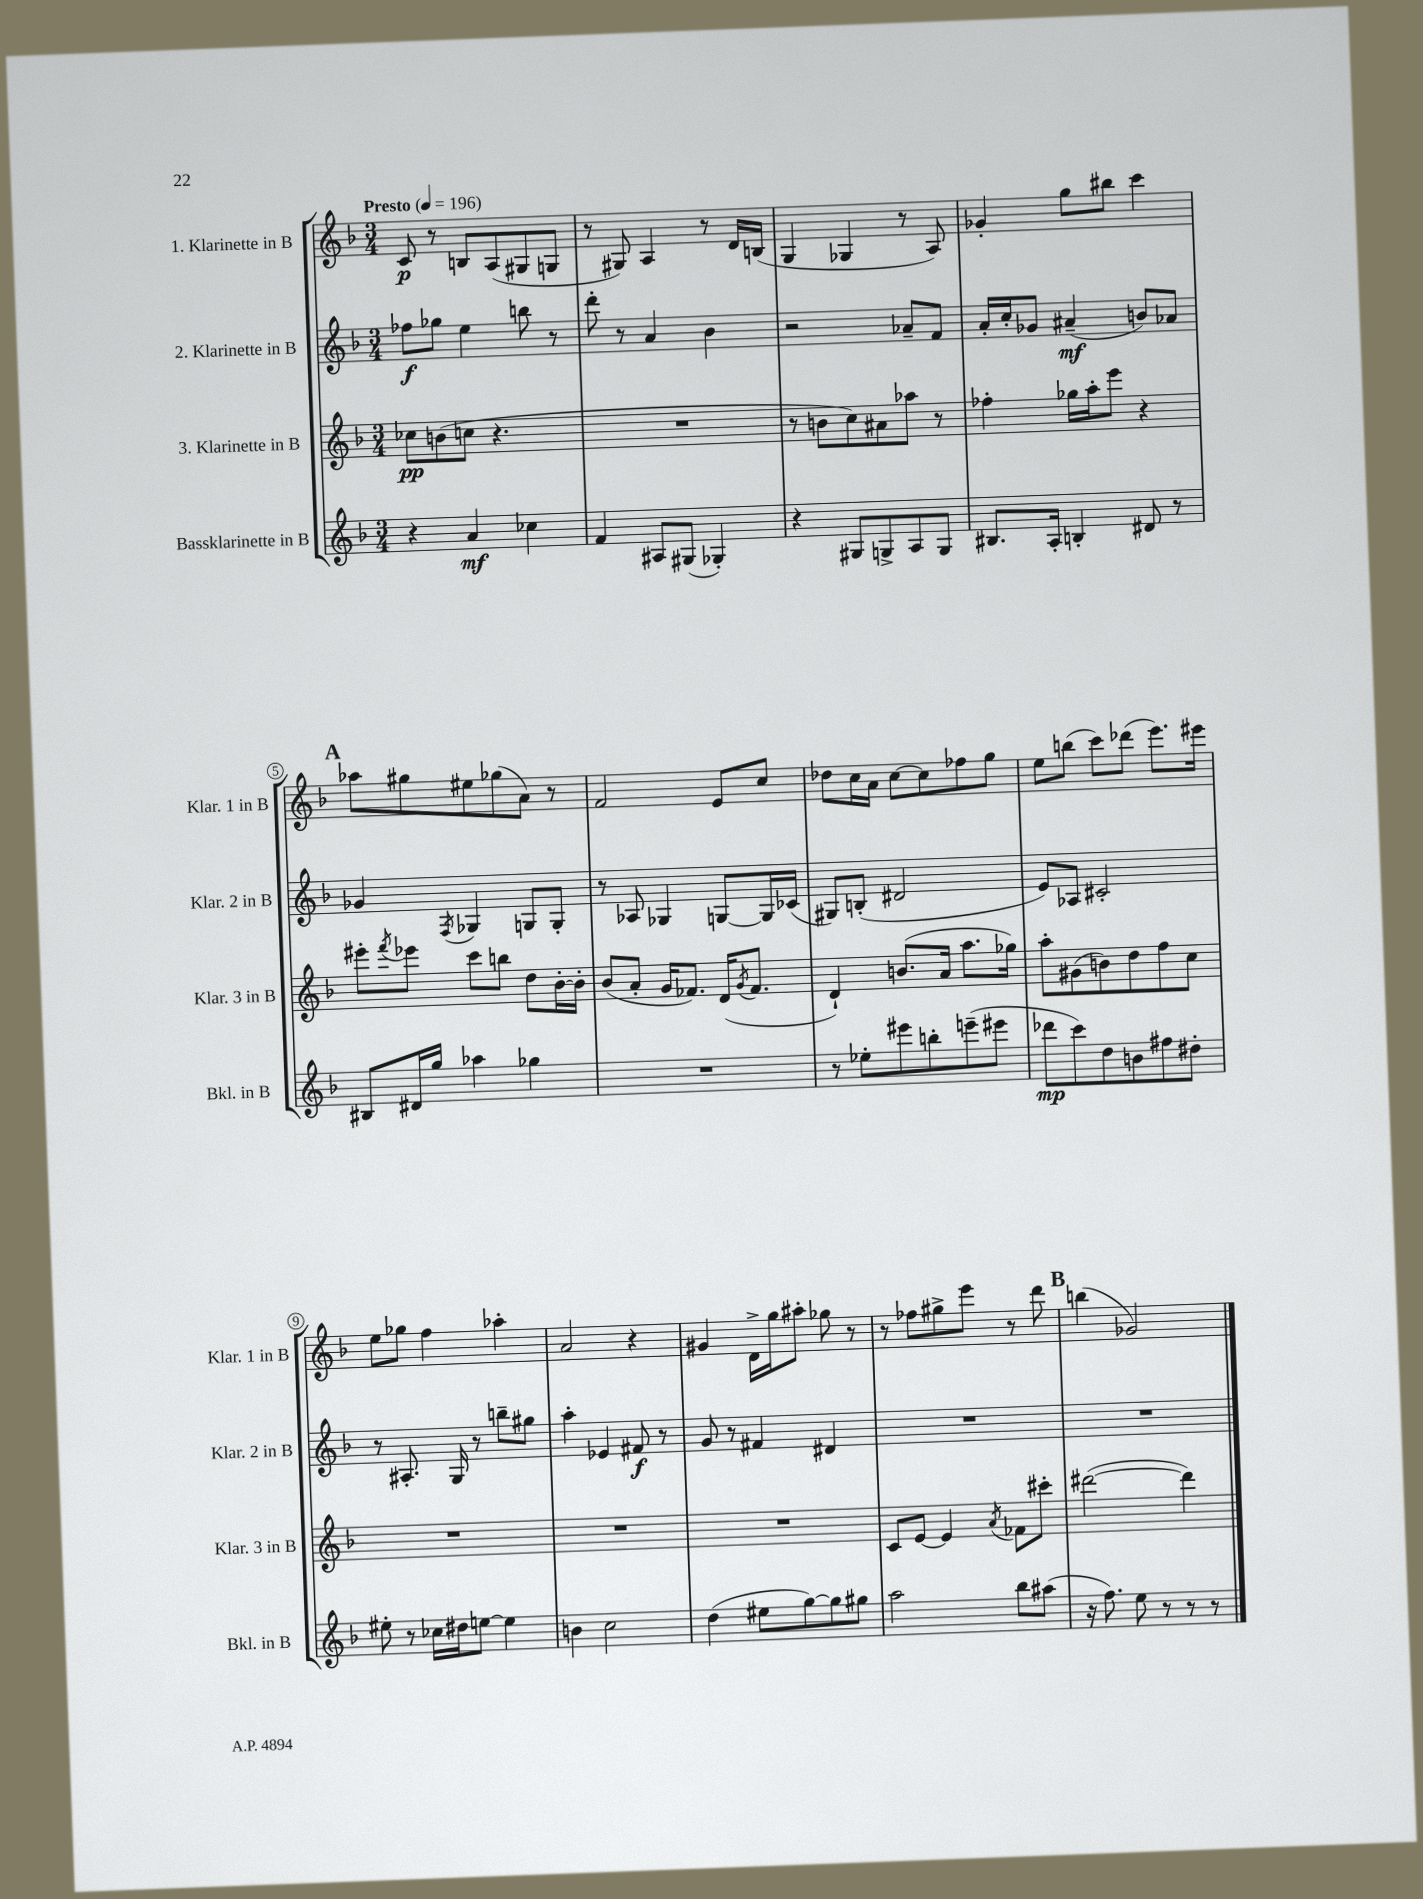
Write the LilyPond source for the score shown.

<<
\new StaffGroup <<
\new Staff = "s0" \with { instrumentName = "1. Klarinette in B" shortInstrumentName = "Klar. 1 in B" } {
    \clef treble \key f \major \numericTimeSignature \time 3/4 \tempo "Presto" 4 = 196
    c'8\p r8 b8 a8( gis8 g8 |
    r8 gis8) a4 r8 d'16 b16( |
    g4 ges4 r8 a8) |
    ges'4-. g''8 bis''8 c'''4 |
    \mark \markup { \bold "A" } aes''8 gis''8 eis''8 ges''8( a'8) r8 |
    f'2 e'8 c''8 |
    des''8 c''16 a'16 c''8~ c''8 fes''8 g''8 |
    e''8 b''8( c'''8) des'''8( e'''8.) eis'''16 |
    e''8 ges''8 f''4 aes''4-. |
    a'2 r4 |
    gis'4 d'16-> g''16 ais''8-. ges''8 r8 |
    r8 fes''8 gis''8-> e'''8 r8 d'''8 |
    \mark \markup { \bold "B" } b''4( ges'2) \bar "|." |
}
\new Staff = "s1" \with { instrumentName = "2. Klarinette in B" shortInstrumentName = "Klar. 2 in B" } {
    \clef treble \key f \major \numericTimeSignature \time 3/4
    fes''8\f ges''8 e''4 b''8 r8 |
    d'''8-. r8 a'4 bes'4 |
    r2 aes'8-- f'8 |
    a'16-. c''16-. ges'8 ais'4--\mf( b'8) aes'8 |
    \mark \markup { \bold "A" } ges'4 \acciaccatura { f8 } ges4 g8 g8-. |
    r8 aes8 ges4 g8~ g16 ces'16( |
    gis8) b8-.( dis'2 |
    e'8) aes8 cis'2-. |
    r8 ais8.-. g16 r8 b''8-- gis''8 |
    a''4-. ees'4 fis'8\f r8 |
    g'8 r8 fis'4 dis'4 |
    R2. |
    \mark \markup { \bold "B" } R2. \bar "|." |
}
\new Staff = "s2" \with { instrumentName = "3. Klarinette in B" shortInstrumentName = "Klar. 3 in B" } {
    \clef treble \key f \major \numericTimeSignature \time 3/4
    ces''8\pp b'8( c''8 r4. |
    R2. |
    r8 b'8 c''8) ais'8 aes''8 r8 |
    fes''4-. ges''16 a''16-. e'''8 r4 |
    \mark \markup { \bold "A" } eis'''8-. \acciaccatura { f'''8 } ees'''8 c'''8 b''8 d''8 bes'16~-. bes'16-. |
    bes'8( a'8-. g'16 fes'8.) d'16( \acciaccatura { g'8 } fes'8. |
    d'4-!) b'8.( a'16 a''8. ges''16) |
    a''8-. gis'8( b'8) d''8 f''8 c''8 |
    R2. |
    R2. |
    R2. |
    c'8 e'8~ e'4 \acciaccatura { a'8 } fes'8 cis'''8-. |
    \mark \markup { \bold "B" } dis'''2~( dis'''4) \bar "|." |
}
\new Staff = "s3" \with { instrumentName = "Bassklarinette in B" shortInstrumentName = "Bkl. in B" } {
    \clef treble \key f \major \numericTimeSignature \time 3/4
    r4 a'4\mf ces''4 |
    f'4 ais8 gis8( ges4-.) |
    r4 gis8 g8-> a8 g8 |
    bis8. a16-. b4-. dis'8 r8 |
    \mark \markup { \bold "A" } bis8 dis'16 g''16 aes''4 ges''4 |
    R2. |
    r8 ees''8-. eis'''8 b''8-. e'''8--( eis'''8 |
    des'''8\mp c'''8) d''8 b'8 fis''8 dis''8-. |
    eis''8-. r8 ces''16 dis''16 e''8~ e''4 |
    b'4 c''2 |
    d''4( eis''8 g''8~) g''8 gis''8 |
    a''2 bes''8 ais''8( |
    \mark \markup { \bold "B" } r16 f''8.) e''8 r8 r8 r8 \bar "|." |
}
>>
>>
\layout { \context { \Score \override BarNumber.stencil = #(make-stencil-circler 0.1 0.3 ly:text-interface::print) } }
